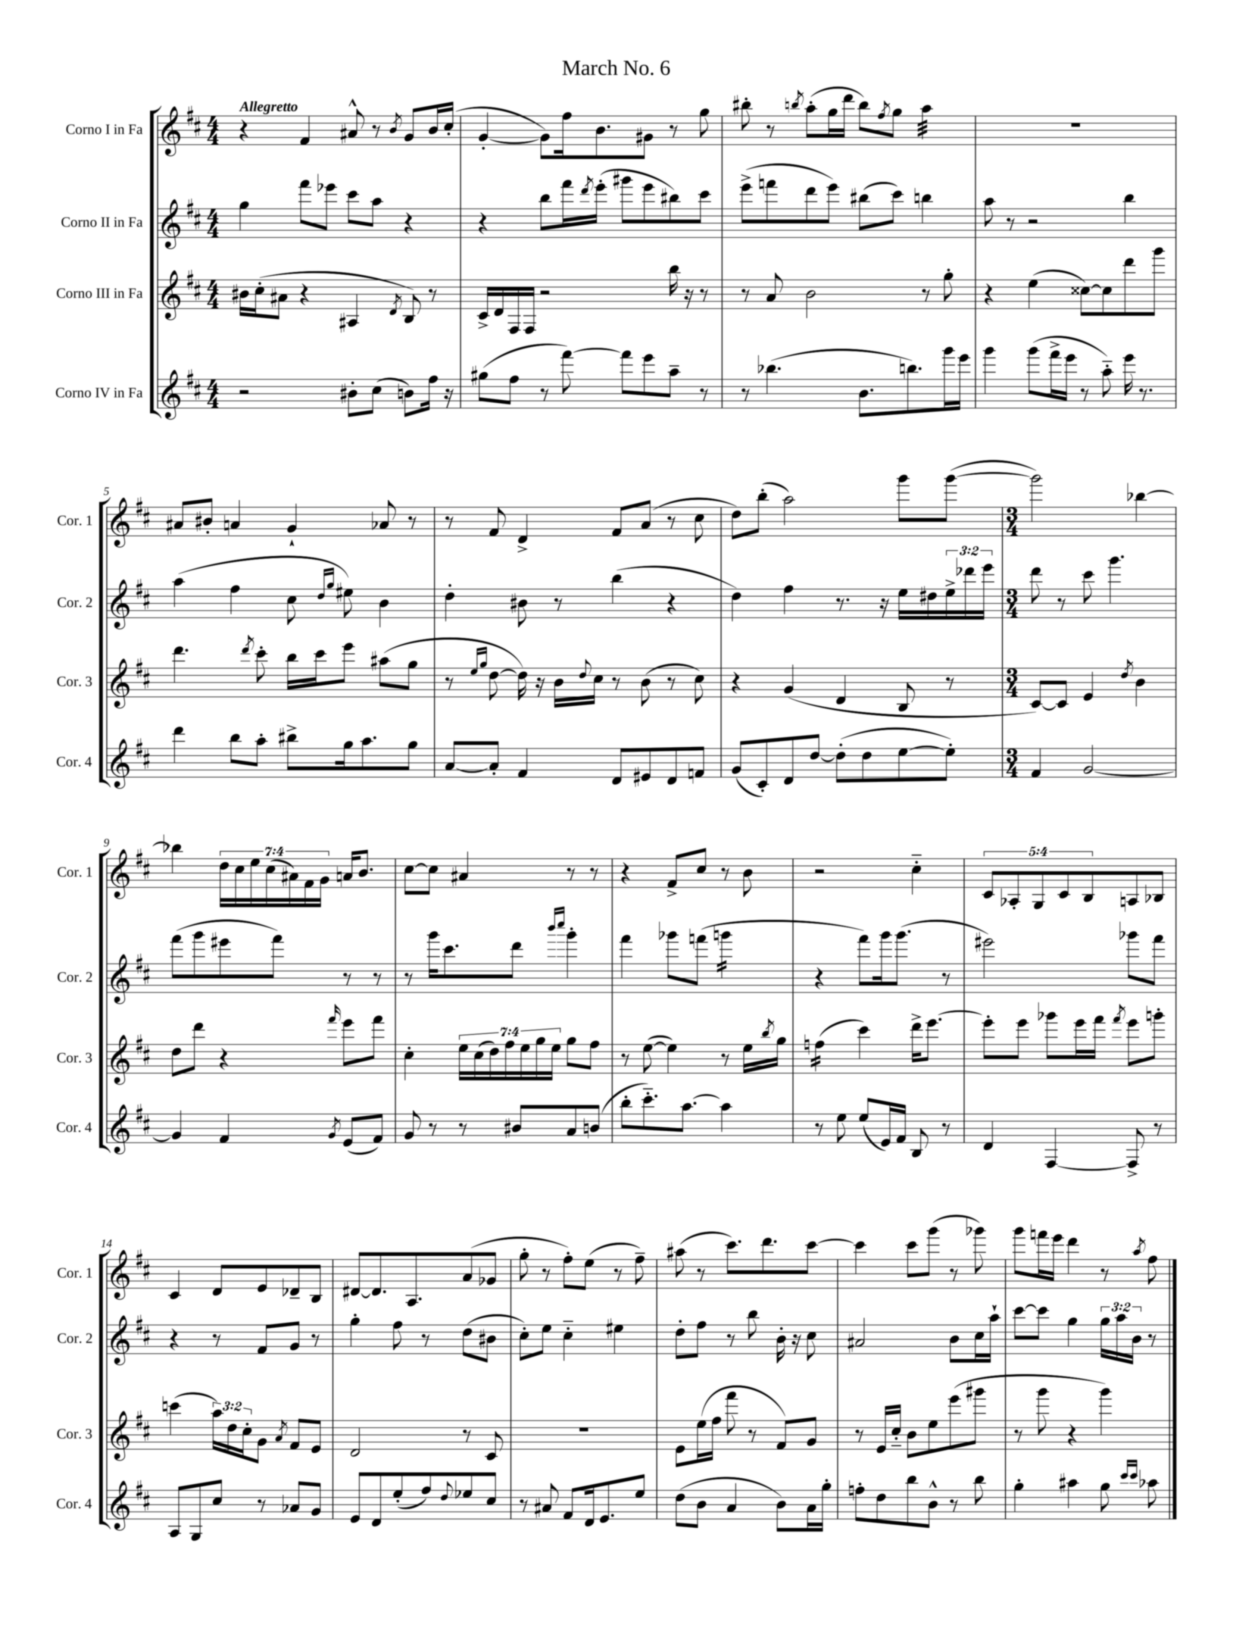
\header { title = "March No. 6" }
<<
\new StaffGroup <<
\new Staff = "s0" \with { instrumentName = "Corno I in Fa" shortInstrumentName = "Cor. 1" } {
    \clef treble \key d \major \numericTimeSignature \time 4/4 \override Staff.TupletNumber.text = #tuplet-number::calc-fraction-text \tempo "Allegretto"
    r4 fis'4 ais'8-^ r8 \acciaccatura { b'8 } g'8 b'16 cis''16-.( |
    g'4~-. g'8) fis''16 b'8. gis'8 r8 g''8 |
    bis''8-. r8 \acciaccatura { b''8 } a''8-.( g''16 d'''16 b''8) \acciaccatura { fis''8 } g''8 a''4:32 |
    R1 |
    ais'8 bis'8-. a'4 g'4-! aes'8 r8 |
    r8 fis'8 d'4-> fis'8 a'8( r8 cis''8 |
    d''8) b''8-.( a''2) g'''8 g'''8~( |
    \numericTimeSignature \time 3/4 g'''2) bes''4~ |
    bes''4 \tuplet 7/4 { d''16 cis''16 e''16 cis''16( ais'16) fis'16 g'16 } a'16 b'8. |
    cis''8~ cis''8 ais'4 r8 r8 |
    r4 fis'8-> cis''8 r8 b'8 |
    r2 cis''4-_ |
    \tuplet 5/4 { cis'8 aes8-. g8 cis'8 b8 } a8 bes8 |
    cis'4 d'8 e'8 des'8-- b8 |
    dis'8~ dis'8. a8. a'8( ges'8 |
    g''8-. r8 fis''8-.) e''8( r8 fis''8--) |
    ais''8( r8 cis'''8.) d'''8. cis'''8~ |
    cis'''4 cis'''8 g'''8( r8 ges'''8) |
    g'''8 f'''16 e'''16 d'''4 r8 \acciaccatura { a''8 } fis''8 \bar "|." |
}
\new Staff = "s1" \with { instrumentName = "Corno II in Fa" shortInstrumentName = "Cor. 2" } {
    \clef treble \key d \major \numericTimeSignature \time 4/4 \override Staff.TupletNumber.text = #tuplet-number::calc-fraction-text
    g''4 fis'''8 ees'''8 cis'''8 a''8 r4 |
    r4 b''8 fis'''16 \acciaccatura { d'''8 } e'''16-.( gis'''8 e'''8 bis''8) cis'''8 |
    e'''8->( f'''8 d'''8 e'''8) bis''8( cis'''8) b''4 |
    a''8 r8 r2 b''4 |
    a''4( fis''4 cis''8 \grace { d''16 g''16 } eis''8) b'4 |
    d''4-. bis'8 r8 b''4( r4 |
    d''4) fis''4 r8. r16 e''16 dis''16 \tuplet 3/2 { e''16-> des'''16 e'''16 } |
    \numericTimeSignature \time 3/4 d'''8 r8 cis'''8 g'''4. |
    fis'''8( g'''8 eis'''8 fis'''8) r8 r8 |
    r8 g'''16 cis'''8. d'''8 \grace { b'''16 cis''''16 } g'''4-. |
    fis'''4 ges'''8 f'''8( g'''4:16 |
    r4 fis'''8) g'''16 g'''8.( r8 |
    eis'''2) ges'''8 fis'''8 |
    r4 r8 fis'8 g'8 r8 |
    g''4-. fis''8 r8 d''8( bis'8 |
    cis''8-.) e''8 cis''4-_ eis''4 |
    d''8-. fis''8 r8 b''8 b'16-. r16 cis''8 |
    ais'2 b'8 cis''16 a''16-! |
    cis'''8~ cis'''8 g''4 \tuplet 3/2 { g''16 a''16 b'16 } r8 \bar "|." |
}
\new Staff = "s2" \with { instrumentName = "Corno III in Fa" shortInstrumentName = "Cor. 3" } {
    \clef treble \key d \major \numericTimeSignature \time 4/4 \override Staff.TupletNumber.text = #tuplet-number::calc-fraction-text
    bis'16 cis''16-.( ais'8 r4 ais4 \acciaccatura { d'8 } b8) r8 |
    cis'16-> d'16 fis16 fis16 r2 b''16 r16 r8 |
    r8 a'8 b'2 r8 g''8-. |
    r4 e''4( cisis''8~) cisis''8 d'''8 g'''8 |
    d'''4. \acciaccatura { d'''8 } cis'''8-. b''16 cis'''16 e'''8 ais''8( g''8 |
    r8 \grace { e''16 g''16 } d''8~ d''16) r16 b'16 \appoggiatura { d''8 } cis''16 r8 b'8( r8 cis''8) |
    r4 g'4( d'4 b8 r8 |
    \numericTimeSignature \time 3/4 cis'8~) cis'8 e'4 \acciaccatura { d''8 } b'4 |
    d''8 d'''8 r4 \grace { fis'''16 } e'''8 fis'''8 |
    cis''4-. \tuplet 7/4 { e''16 cis''16( d''16) fis''16 e''16 g''16 e''16 } g''8 fis''8 |
    r8 e''8~( e''4) r8 e''16 \acciaccatura { b''8 } g''16 |
    f''4:16( cis'''4) d'''16-> e'''8.~ |
    e'''8-. e'''8 ges'''8 e'''16 fis'''16 \acciaccatura { fis'''8 } e'''8 g'''8-. |
    c'''4( \tuplet 3/2 { a''16) d''16 cis''16-. } g'8 \acciaccatura { a'8 } fis'8 e'8 |
    d'2 r8 cis'8 |
    R2. |
    e'8 e''16( fis''16 fis'''8 r8 fis'8) g'8 |
    r8 e'16 cis''16-_ b'8 e''8 e'''8( gis'''8 |
    r8 g'''8 r4 g'''4) \bar "|." |
}
\new Staff = "s3" \with { instrumentName = "Corno IV in Fa" shortInstrumentName = "Cor. 4" } {
    \clef treble \key d \major \numericTimeSignature \time 4/4
    r2 bis'8-. cis''8( b'8) fis''16 r16 |
    gis''8( fis''8 r8 fis'''8~) fis'''8 e'''8 a''8-- r8 |
    r8 bes''4.( b'8. b''8.) g'''16 e'''16 |
    g'''4 g'''8( fis'''16-> e'''16 r8 a''8-_) e'''16 r8. |
    d'''4 b''8 a''8-. bis''8-> g''16 a''8. g''8 |
    a'8~ a'8-. fis'4 d'8 eis'8 d'8 f'8 |
    g'8( cis'8-.) d'8 d''8~ d''8-.( d''8 e''8~ e''8-.) |
    \numericTimeSignature \time 3/4 fis'4 g'2~ |
    g'4 fis'4 \acciaccatura { g'8 } e'8( fis'8) |
    g'8 r8 r8 bis'8 a'8 b'8( |
    b''8-. cis'''8.-_) a''8.~ a''4 |
    r8 e''8 e''8( e'16) fis'16 b8 r8 |
    d'4 fis4~ fis8-> r8 |
    a8 g8 cis''8 r8 aes'8 g'8 |
    e'8 d'8 e''8-.( fis''8) \appoggiatura { d''8 } ees''8 cis''8 |
    r8 ais'8 fis'8 d'16 e'8. e''8 |
    d''8( b'8 a'4 b'8) a'16 g''16-. |
    f''8-. d''8 b''8 b'8-^ r8 b''8 |
    g''4-. ais''4 g''8 \grace { cis'''16 cis'''16 } aes''8 \bar "|." |
}
>>
>>
